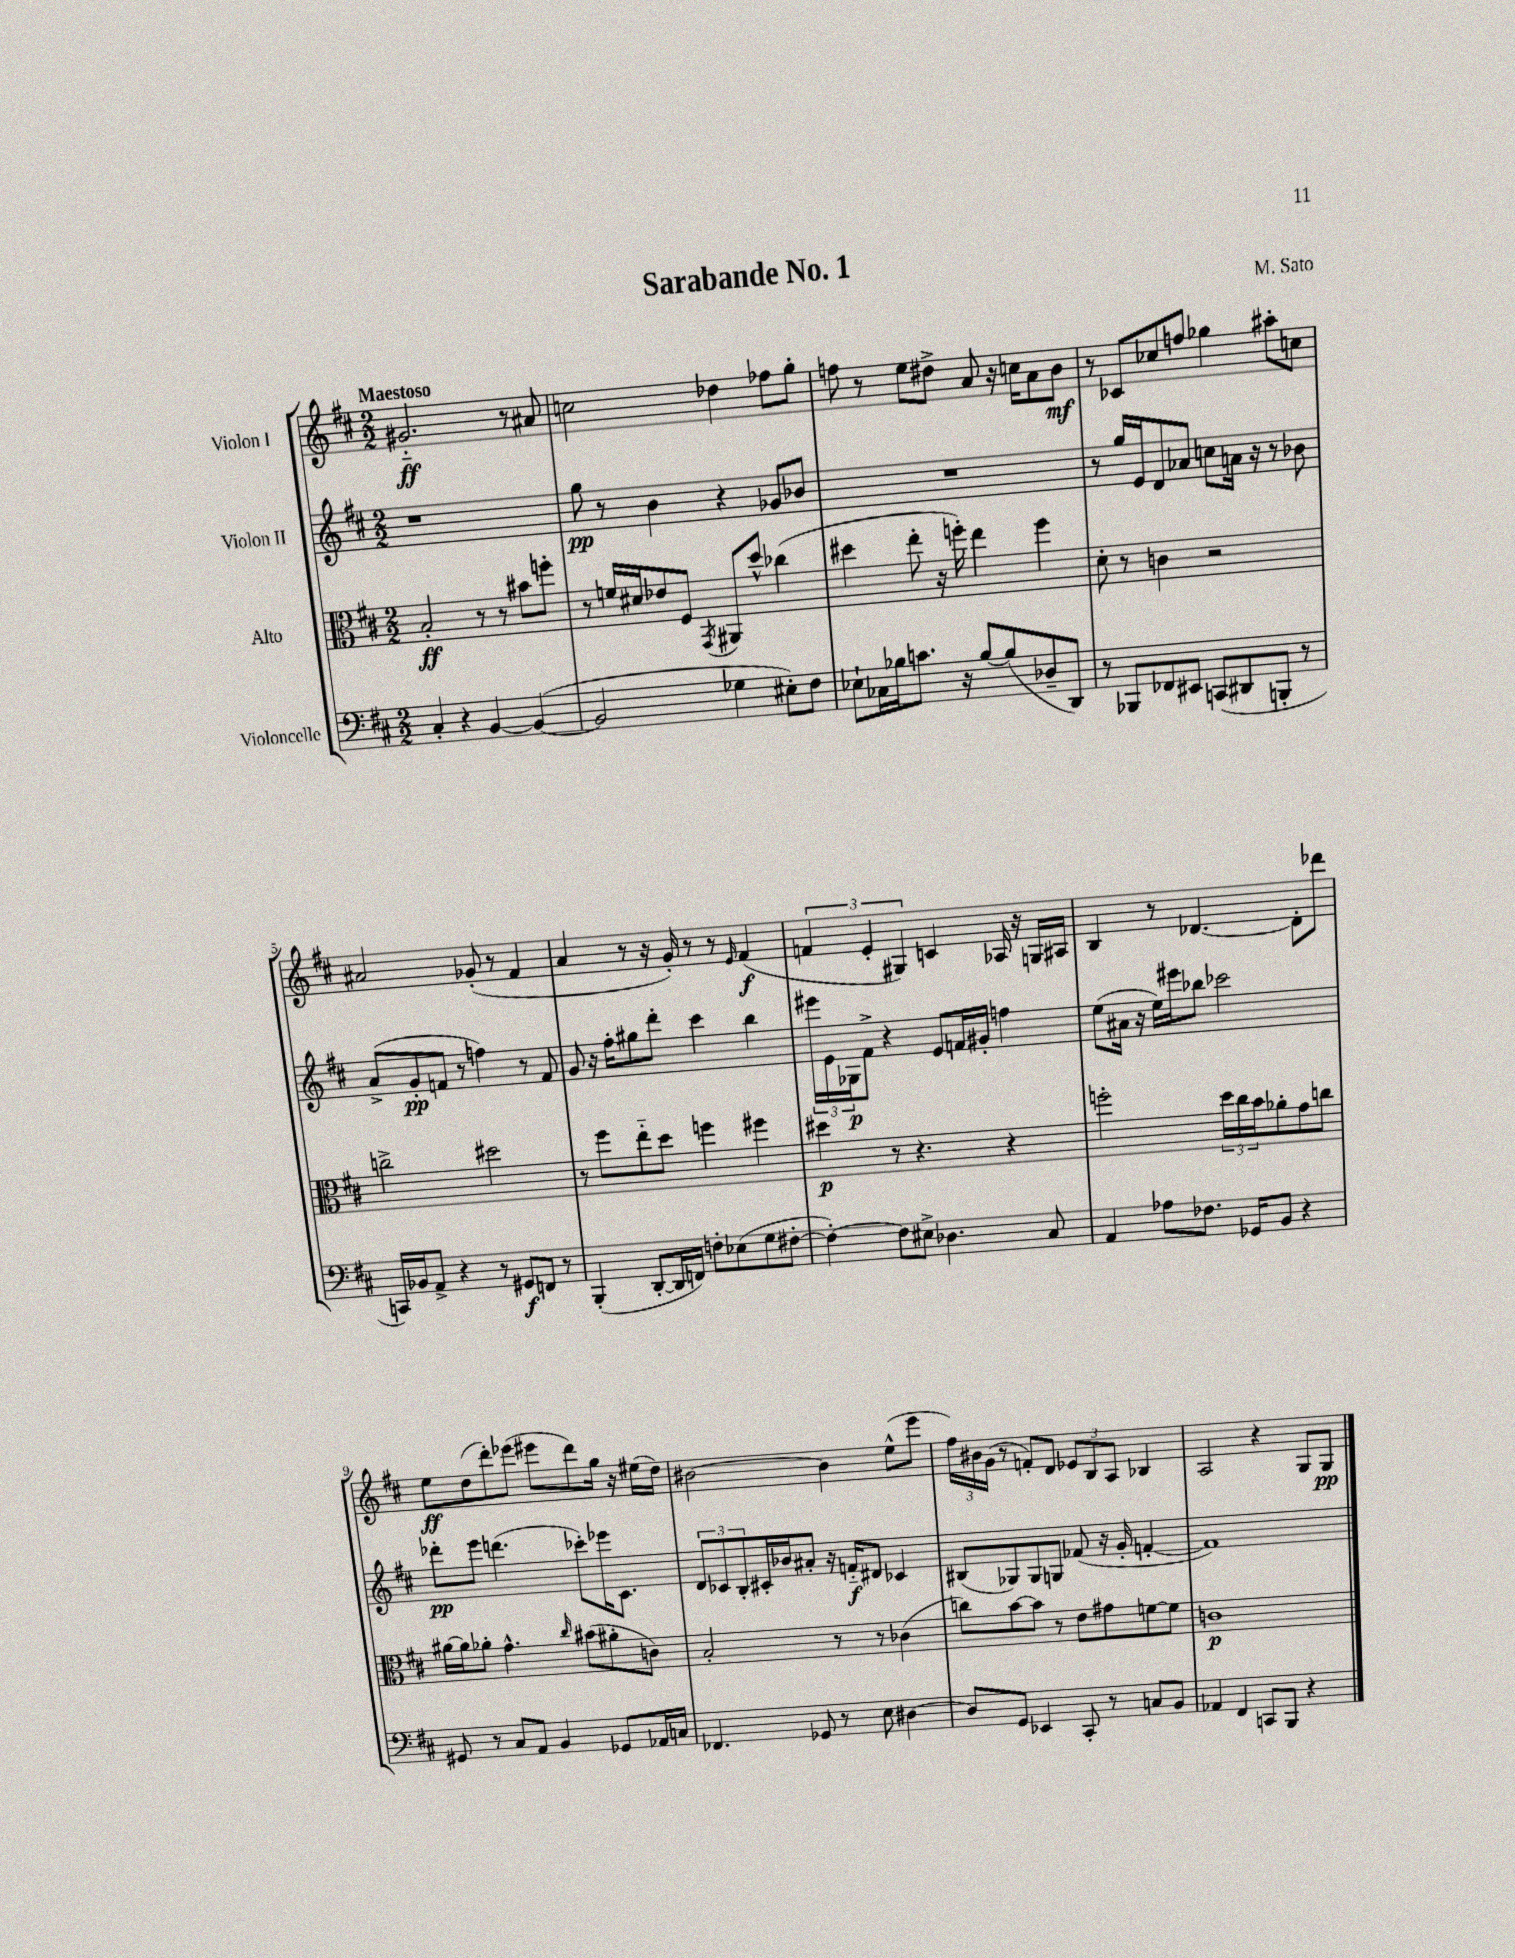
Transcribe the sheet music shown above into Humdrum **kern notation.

**kern	**kern	**kern	**kern
*staff4	*staff3	*staff2	*staff1
*clefF4	*clefC3	*clefG2	*clefG2
*k[f#c#]	*k[f#c#]	*k[f#c#]	*k[f#c#]
*M2/2	*M2/2	*M2/2	*M2/2
4C#'	2B'	1r	2.g#'~
4r	.	.	.
[4BB	8r	.	.
.	8r	.	.
(4BB_	8b#	.	8r
.	8ff'	.	8a#
=	=	=	=
2BB]	8r	8gg	2cc
.	16f	8r	.
.	16d#	.	.
.	8e-	4b	.
.	8F#	.	.
.	8qGG	.	.
4G-	8AA#	4r	4dd-
.	8dd^^	.	.
8E#')	(4cc-	8g-	8ff-
8F#	.	8b-	8gg'
=	=	=	=
8E-`	4dd#	1r	8ff
16C-	.	.	8r
16B-	.	.	.
8.c	8ee'	.	8ee
.	16r	.	8dd#^
16r	16ff')	.	.
[8B-	4ee	.	8a
(8B-]	.	.	16r
.	.	.	16cc
8D-~	4ff	.	8a
8DD)	.	.	8b
=	=	=	=
8r	8d'	8r	8r
8BBB-	8r	16gg	8c-
.	.	16e	.
8FF-	4c	8d	8cc-
8EE#	.	8a-	8ff
(8CC	2r	8cc	4gg-
8DD#	.	16a	.
.	.	16r	.
8BBB'	.	8r	8aa#'
8r	.	8b-	8cc
=	=	=	=
16CC)	2cc^	(8a^	2a#
16BB-	.	.	.
8AA^	.	8g'	.
4r	.	8f	.
.	.	8r	.
8r	2dd#	4ff)	(8g-'
8GG#	.	.	8r
8FF	.	8r	4f#
8r	.	8f	.
=	=	=	=
(4BBB'	8r	8g	4a
.	8ff#	16r	.
.	.	16ff#'	.
[8DD'	8ee'~	8gg#	8r
16DD]	8dd	8ddd'	16r
16FF)	.	.	16g')
8F'	4ff	4ccc#	8r
(8E-	.	.	8r
.	.	.	16qqe
8G	4ff#	4bb	(4f#
[8F#'	.	.	.
=	=	=	=
4F#'_)	4dd#	24eee#	6f
.	.	24e	.
.	.	24G-	.
.	.	8f#^	.
.	.	.	6e'
8F#]	8r	4r	.
.	.	.	6G#)
8E#^	4.r	.	.
4.D-	.	8e	4c
.	.	16f	.
.	.	16g#'	.
.	4r	4ff	16A-
.	.	.	16r
8C#	.	.	16G
.	.	.	16A#
=	=	=	=
4AA	2ff'	(8ee	4B
.	.	16a#	.
.	.	16r	.
8A-	.	16ee)	8r
.	.	16eee#	.
8.F-	.	8bb-	[4.d-
.	24dd	2ccc-	.
.	24cc#	.	.
16GG-	.	.	.
.	24b	.	.
8BB	8a-'	.	.
4r	8g	.	8d-']
.	8cc	.	8ddd-
=	=	=	=
8GG#	[16a#	8ddd-'	8ee
.	16a#]	.	.
8r	8a-'	8eee	(8dd
8C#	4.g^^	(4.ddd	8ddd')
8AA	.	.	(8eee-
4BB	.	.	8eee#
.	16qqcc#	.	.
.	(8b#	8ccc-')	8ddd)
8GG-	8a#'	16eee-	16gg
.	.	8.c#	16r
16AA-	8c)	.	(16ee#
16C	.	.	16dd)
=	=	=	=
4.FF-	2B'	12d	[2b#
.	.	12c-	.
.	.	12B'	.
.	.	16c#'	.
.	.	16b-	.
8GG-	.	8a#'	.
8r	8r	16r	4b#]
.	.	16f'~	.
8E	8r	8d#	.
[4D#	(4c-	4c-	(8ee^^
.	.	.	8eee
=	=	=	=
8D#]	8cc)	(8B#	24ff#)
.	.	.	24b#
.	.	.	(24g
8GG	[8b	8G-)	8r
4EE-	8b]	8G-	8f')
.	8r	8G	8d
8CC#'	8e	(8f-	12e-
.	.	.	12B
8r	8g#	16r	.
.	.	.	12A
.	.	16g'	.
8C	[8f	[4f'	4B-
8BB	8f]	.	.
=	=	=	=
4AA-	1c	1f])	2A
4FF#	.	.	.
8CC	.	.	4r
8BBB	.	.	.
4r	.	.	8G
.	.	.	8G
==	==	==	==
*-	*-	*-	*-
